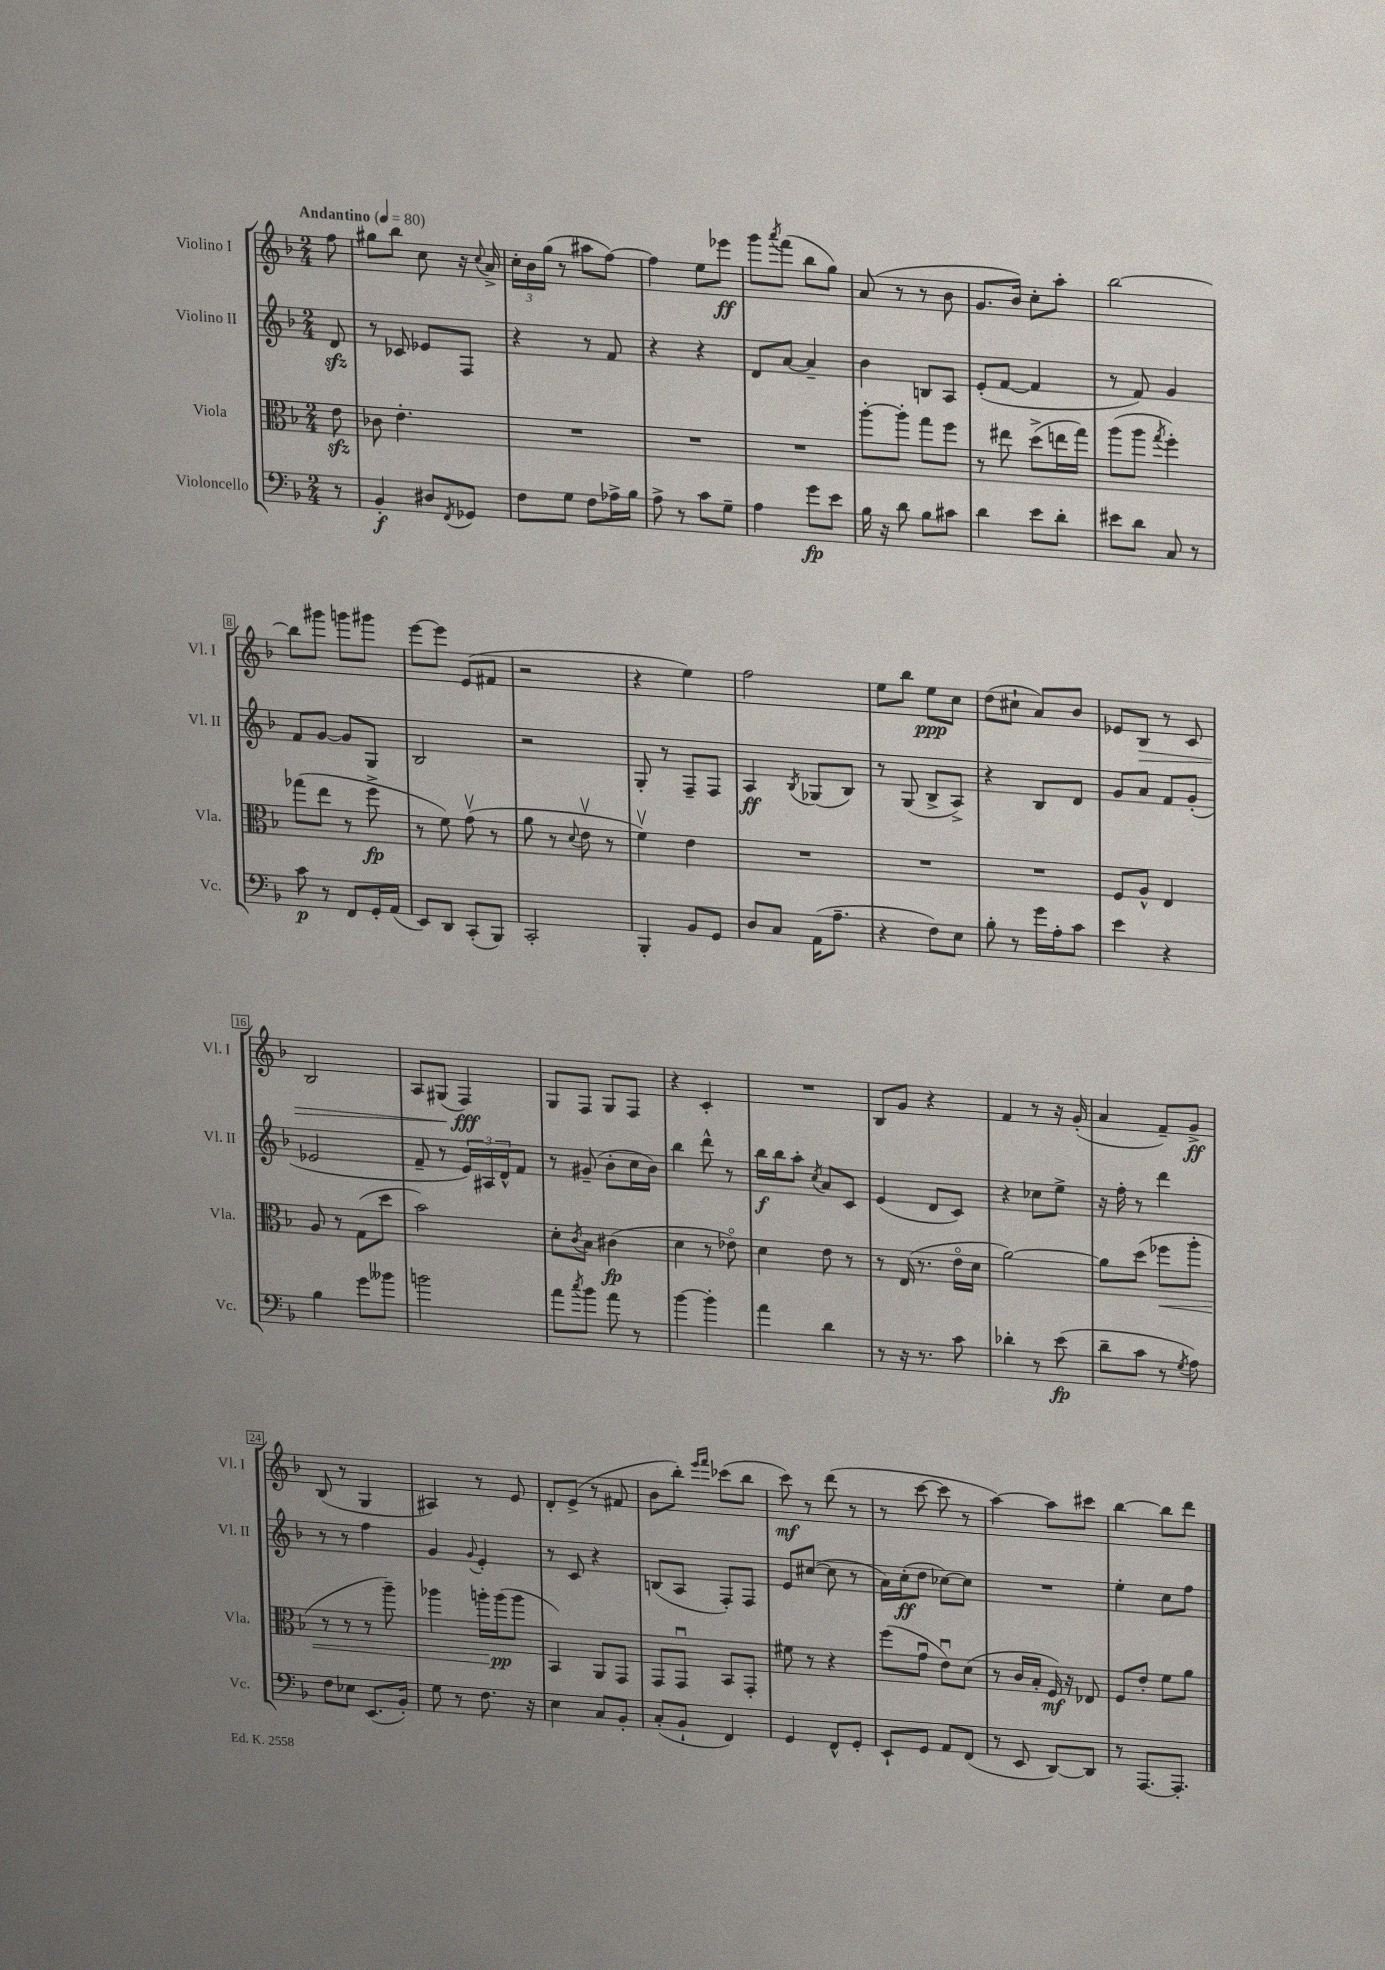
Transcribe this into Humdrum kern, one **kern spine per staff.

**kern	**kern	**kern	**kern
*staff4	*staff3	*staff2	*staff1
*clefF4	*clefC3	*clefG2	*clefG2
*k[b-]	*k[b-]	*k[b-]	*k[b-]
*M2/4	*M2/4	*M2/4	*M2/4
*MM80	*MM80	*MM80	*MM80
8r	8e	8d	8ff
=	=	=	=
4BB-'	8c-	8r	8gg#
.	4.e'	8c-	8bb-
8D#	.	8e-	8cc
8qFF	.	.	.
8GG-	.	8F	16r
.	.	.	8qqcc
.	.	.	16a^
=	=	=	=
8F	2r	4r	24cc'
.	.	.	24b-
.	.	.	(24gg
8G	.	.	8r
8F	.	8r	8aa#
16A-^	.	8f	[8ff)
16B-	.	.	.
=	=	=	=
8A^	2r	4r	4ff]
8r	.	.	.
8c	.	4r	8ee
8G~	.	.	8eee-
=	=	=	=
4A	2r	8d	8ggg
.	.	.	8qaaa
.	.	[8a	(8fff
8g	.	4a~]	8bb-
8e	.	.	8gg)
=	=	=	=
16B-	[8aa'	4b-	(8a
16r	.	.	.
8d	8aa']	.	8r
8B-	8gg	8B	8r
8c#	8ff	8A	8b-
=	=	=	=
4d	8r	(8e'	8.g
.	8ee#	[8f	.
.	.	.	16b-)
8e	(8dd^	4f]	8cc'
8d'	16ee	.	8aa'
.	16gg)	.	.
=	=	=	=
8e#	(8aa	8r	[2bb-
8d	8aa	8f)	.
.	8qgg	.	.
8C	4ff')	4g	.
8r	.	.	.
=	=	=	=
8c	(8gg-	8f	8bb-]
8r	8ee	[8g	8ggg#
8FF	8r	8g]	8ggg
16GG'	8ff^	8G	8ggg#
(16AA	.	.	.
=	=	=	=
8EE)	8r	2B-	[8eee
8DD	8f)	.	8eee]
(8CC'	(8gv	.	(8e
8BBB-)	8r	.	8f#
=	=	=	=
2CC'	8a	2r	2r
.	8r	.	.
.	8qqd	.	.
.	8ev	.	.
.	8r	.	.
=	=	=	=
4BBB-'	4fv)	8G'	4r
.	.	8r	.
8BB-	4e	8F~	4ee)
8GG	.	8F	.
=	=	=	=
8D	2r	4A	2ff
8C	.	.	.
.	.	8qB-	.
(16AA	.	(8G-	.
8.A~	.	.	.
.	.	8B-)	.
=	=	=	=
4r	2r	8r	8ee
.	.	(8G	8bb-
8F)	.	8B-^	8ee
8E	.	8A^)	8cc
=	=	=	=
8B-'	2r	4r	(8dd
8r	.	.	8cc#`
16g	.	8B-	8a)
16A'	.	.	.
8c	.	8d	8b-
=	=	=	=
4e	8F	8g	8e-
.	8A^^	8a	8B-
4r	4E	8f	8r
.	.	(8g'	8c
=	=	=	=
4B-	8A	2e-	2B-
.	8r	.	.
8g	(8G	.	.
8b--	8dd	.	.
=	=	=	=
2b	2b-)	8f~	8A
.	.	8r	(8G#
.	.	24e)	4F)
.	.	24A#	.
.	.	24d^^	.
.	.	8f	.
=	=	=	=
8a	8d'	8r	8G
8qcc	8qc	.	.
8b-	8B-	(8g#~	8F
8a	(4c#	8b-'	8G
8r	.	16cc	8F
.	.	16b-)	.
=	=	=	=
[4b-	4d	4bb-	4r
4b-']	8r	8ddd^^	4c'
.	8e-o)	8r	.
=	=	=	=
4a	4d	16bb-	2r
.	.	16bb-	.
.	.	8aa'	.
.	.	8qcc	.
4d	8e	8a	.
.	8r	8c	.
=	=	=	=
8r	8r	(4e	8B-
16r	(16E	.	8g
8.r	8.r	.	.
.	.	8d	4r
8c	16eo	8c)	.
.	16d	.	.
=	=	=	=
4d-'	[2a)	4r	4f
8r	.	8cc-	8r
(8e	.	8ee^	16r
.	.	.	(16g'
=	=	=	=
8d~	8a]	16r	4a
.	.	16ff'	.
8c	(8dd	8r	.
8r	8ff-	4ddd	8f~)
8qG	.	.	.
8A)	8aa'	.	8g^
=	=	=	=
8F	8r	8r	(8B-
8E-	8r	8r	8r
(8.EE	8r	4ff	4G
.	8aa~)	.	.
16BB-')	.	.	.
=	=	=	=
8G	4aa-	4g	4A#)
8r	.	.	.
.	.	8qqg	.
8.F	16aa'	4e'	8r
.	(16aa	.	.
.	8aa	.	8e
16r	.	.	.
=	=	=	=
4E	4BB-)	8r	8d'
.	.	8c	(8e^
8C	8AA	4r	8r
8BB-'	8GG	.	8f#
=	=	=	=
(8C'	8GG	(8B	8b-
8BB-`	8GGu	8A	8bb-')
.	.	.	16qqeee
.	.	.	16qqfff
4FF)	8BB-	8F')	(8ccc-
.	8GG'	8F	8bb-
=	=	=	=
4GG	8f#	8e	8ccc)
.	8r	([8cc#	8r
8FF^^	4r	8cc#]	(8ddd
8GG'	.	8r	8r
=	=	=	=
8EE`	(8ff	16a)	8r
.	.	(16cc'	.
8GG	8gu	8dd	[8ccc
8AA	8eu)	[8cc-)	8ccc]
(8FF	(8d	8cc-]	8r
=	=	=	=
8r	8r	2r	[4aa)
8EE	16c	.	.
.	16B-'	.	.
[8DD)	16F)	.	8aa]
.	16r	.	.
8DD]	8E-	.	8ccc#
=	=	=	=
8r	8F	4ee'	[4bb-
[8.AAA	8e'	.	.
.	8f	8cc	8bb-]
8.AAA']	.	.	.
.	8a	8ff	8ddd
==	==	==	==
*-	*-	*-	*-
